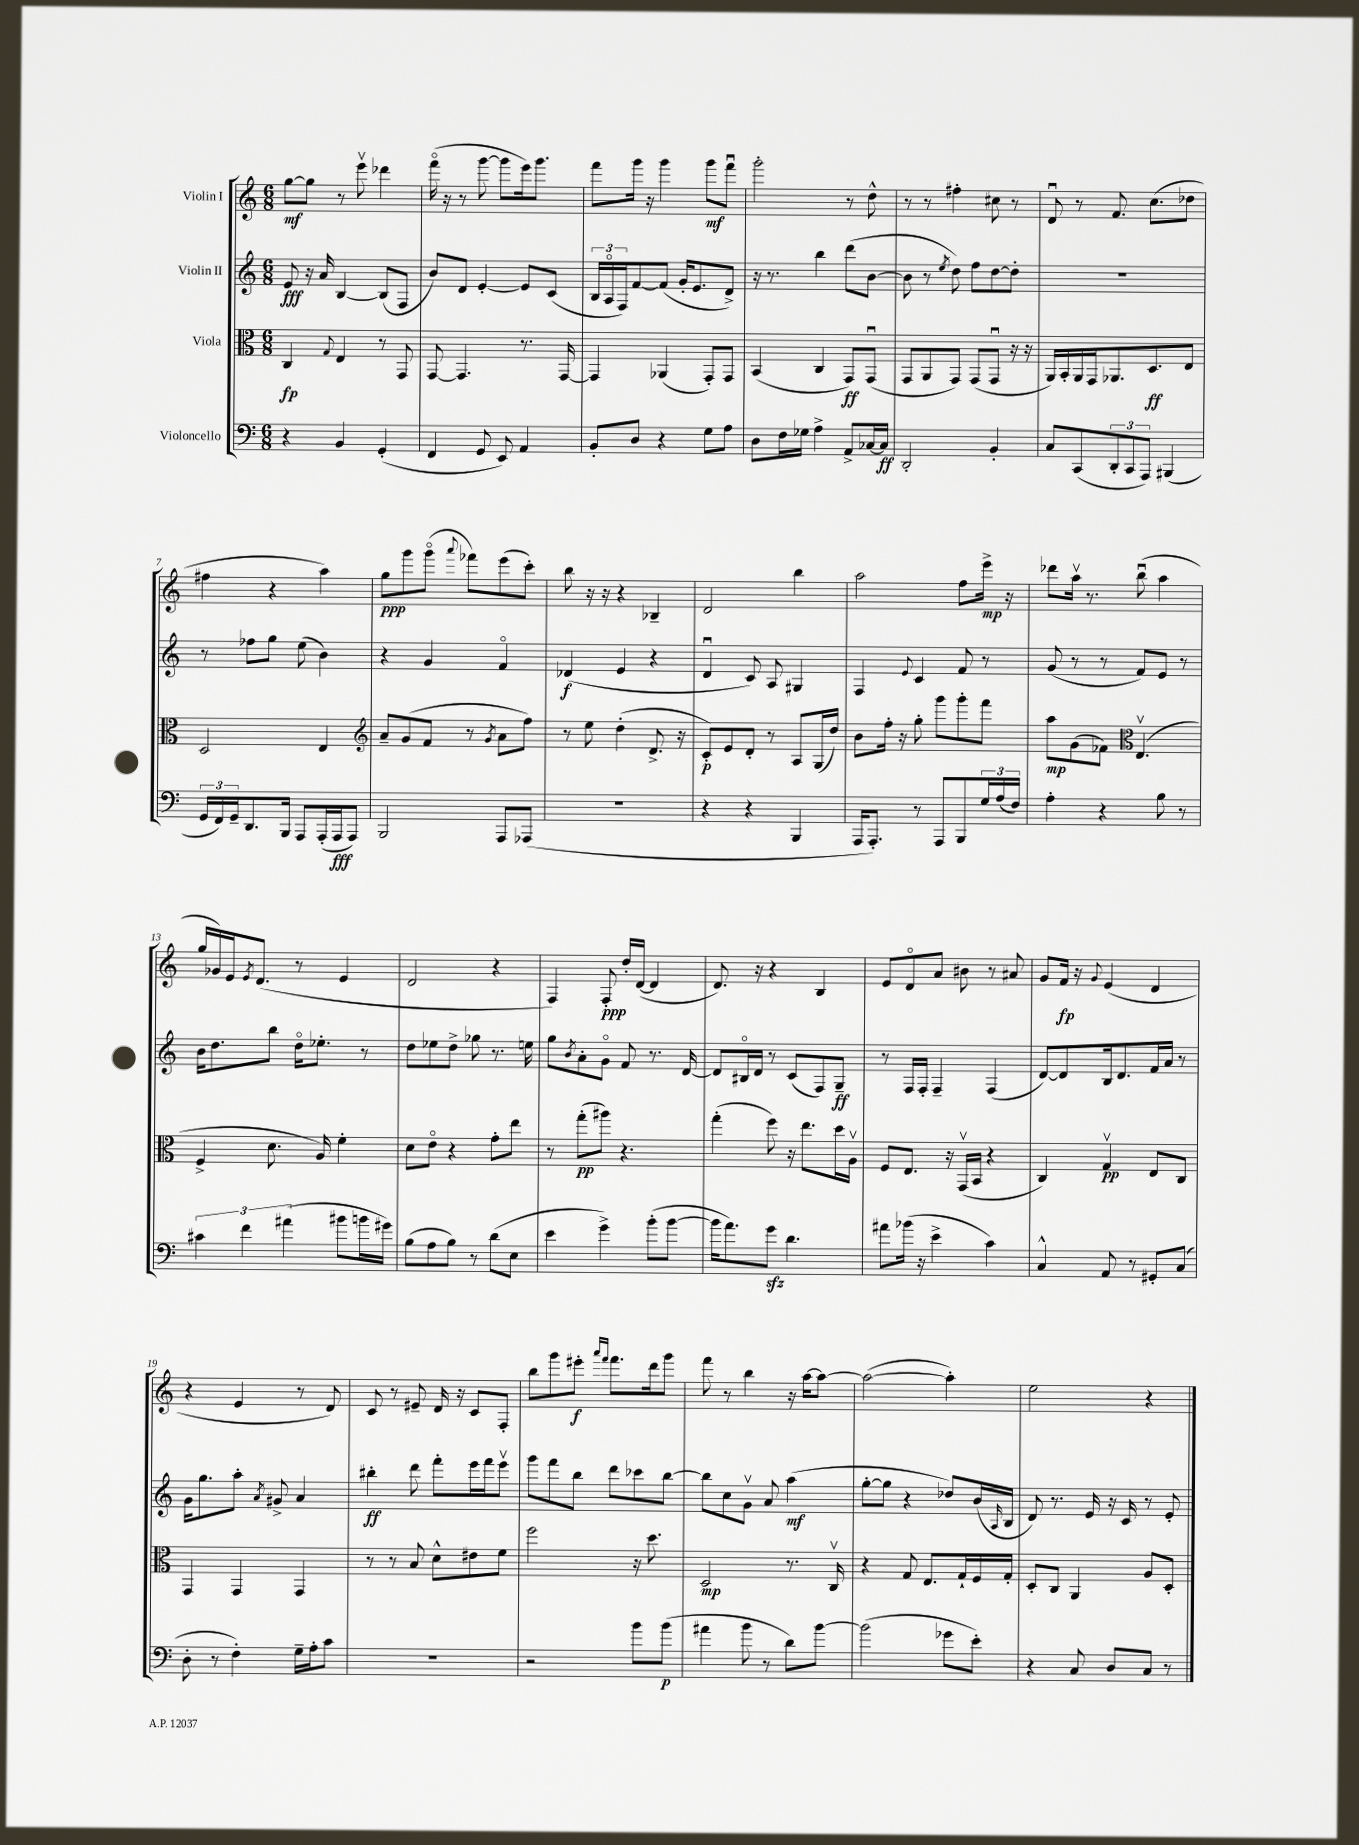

**kern	**kern	**kern	**kern
*staff4	*staff3	*staff2	*staff1
*clefF4	*clefC3	*clefG2	*clefG2
*k[]	*k[]	*k[]	*k[]
*M6/8	*M6/8	*M6/8	*M6/8
4r	4C	8e	[8gg
.	.	16r	8gg]
.	.	16a	.
.	8qqG	.	.
4BB	4E	[4B	8r
.	.	.	8eeev
(4GG'	8r	(8B]	4ddd-
.	8GG	8F	.
=	=	=	=
4FF	[8GG	8b)	(16fffo
.	.	.	16r
.	4.GG]	8d	8r
8GG	.	[4e'	[8ggg
8EE)	.	.	8ggg]
4AA	8.r	8e]	16eee)
.	.	.	8.ggg
.	.	(8c	.
.	[16GG	.	.
=	=	=	=
8BB'	4GG]	24B	8fff
.	.	24Ao	.
.	.	24F)	.
8D	.	[8f	16ggg
.	.	.	16r
4r	(4AA-	(8f]	4ggg
.	.	16g'	.
.	.	8.e	.
8G	8GG')	.	8ggg
8A	8GG	8d^)	8fffu
=	=	=	=
8D	(4BB	16r	2ggg'
.	.	8.r	.
16F	.	.	.
16G-	.	.	.
4A^	4C	4bb	.
8AA^	8GG)	(8ddd	8r
[16C-	(8GGu	[8b	8dd^^
16C-]	.	.	.
=	=	=	=
2DD'	8GG	8b]	8r
.	8AA	8r	8r
.	.	8qee	.
.	8GG)	8dd)	4ff#'
.	(8GG	8ff	.
4BB'	8GGu	[8dd	8cc#
.	16r	8dd']	8r
.	16r	.	.
=	=	=	=
8C	16AA)	2.r	8du
.	16BB'	.	.
(8CC	16AA	.	8r
.	16GG	.	.
12DD'	8.AA-	.	8.f
12CC	.	.	.
12AAA)	.	.	.
.	8.D	.	(8.cc
(4BBB#	.	.	.
.	8E	.	8dd-
=	=	=	=
24GG	2D	8r	4ff#
24FF)	.	.	.
24GG~	.	.	.
8.DD	.	8ff-	.
.	.	8gg	4r
16BBB	.	.	.
8AAA	.	(8ee	.
(16AAA'	4E	4b)	4aa)
16AAA	.	.	.
8AAA)	.	.	.
=	=	=	=
*	*clefG2	*	*
2BBB	8a~	4r	8gg
.	(8g	.	8ggg
.	8f	4g	(8gggo
.	.	.	8qqaaa
.	8r	.	8fff-)
.	8qg	.	.
8AAA	8a	4fo	(8eee
(8AAA-	8ff)	.	8ccc')
=	=	=	=
2.r	8r	(4d-	8bb
.	8ee	.	16r
.	.	.	16r
.	(4dd'	4e	4r
.	8.d^	4r	4B-~
.	16r	.	.
=	=	=	=
4r	8c')	4du	2d
.	8e	.	.
4r	8d'	8c)	.
.	8r	8A	.
4BBB	8A	4G#	4bb
.	(16G	.	.
.	16dd)	.	.
=	=	=	=
16AAA	8b	4F	2aa
8.AAA')	.	.	.
.	16ff'	.	.
.	16r	.	.
.	.	8qqe	.
8r	8gg'	4c	.
8AAA	8ggg	.	.
8BBB	8ggg'	8f	8ff
24G	8fff	8r	16eee^
(24A	.	.	.
.	.	.	16r
24F)	.	.	.
=	=	=	=
4A'	8aa	(8g	8ddd-
.	(8g	8r	16aav
.	.	.	8.r
4r	8f-)	8r	.
*	*clefC3	*	*
.	(4.Ev	8f)	(8bbu
8B	.	8e	4aa
8r	.	8r	.
=	=	=	=
6c#	4F^	16b	16gg
.	.	8.dd	16g-)
.	.	.	16e
6f	.	.	.
.	.	.	8qe
.	.	.	(8.d
.	8.d	8bb	.
(6a#	.	.	.
.	.	16ddo	8r
.	16A)	8.ee-'	.
8b#	4f'	.	4e
16b	.	8r	.
16g#)	.	.	.
=	=	=	=
(8B	8d	8dd	2d
8A	8eo	8ee-	.
8B)	4r	8dd^	.
8r	.	8gg-	.
(8d	8g'	8.r	4r
8E	8ee	.	.
.	.	16ee	.
=	=	=	=
4e	8r	8gg	4F)
.	.	8qb	.
.	(8gg'	8a'	.
4g^)	8aa#)	8go	8F'
.	4.r	8f	16dd'
.	.	.	([16d
(8b'	.	8.r	4d]
[8b	.	.	.
.	.	[16d	.
=	=	=	=
16b]	(4gg'	8d]	8.d)
8.a)	.	.	.
.	.	16B#o	.
.	.	16d	16r
8g	8ff)	8r	4r
4.d	16r	(8c	.
.	8.ee	.	.
.	.	8F)	4B
.	16dd	8G~	.
.	16Av	.	.
=	=	=	=
8a#	8F	8r	8e
(16b-	8.E	16F	8do
16r	.	16F'	.
4e^	.	4F~	8a
.	16r	.	.
.	(16GGv	.	8b#
.	16BB	.	.
4c)	4r	(4F	8r
.	.	.	8a#
=	=	=	=
4C^^	4C)	[8d)	8g
.	.	8d]	16f
.	.	.	16r
.	.	.	8qqg
8AA	4Gv	16B	(4e
.	.	8.d	.
8r	.	.	.
8GG#'	8E	16f	4d
.	.	16a	.
(8C	8C	8r	.
=	=	=	=
8D'	4GG	16g	4r
.	.	8.gg	.
8r	.	.	.
4F')	4GG	8aa'	4e
.	.	8qa	.
.	.	8g#^	.
16G~	4GG	4a	8r
16A'	.	.	.
8c	.	.	8d)
=	=	=	=
2.r	8r	4bb#'	8c
.	8r	.	8r
.	8B	8ddd	8e#~
.	8d^^	8fff'	16d
.	.	.	16r
.	8e#	16eee	8c
.	.	16fff	.
.	8f	8eeev	8F'
=	=	=	=
2r	2ff	8ggg	8bb
.	.	8fff	8ggg
.	.	8bb	8eee#'
.	.	.	16qqaaa
.	.	.	16qqfff
.	.	8ddd	8.fff
8b	16r	8ccc-	.
.	8.dd	.	16ddd
(8b	.	[8bb	8ggg
=	=	=	=
4a#	2D	8bb]	8fff
.	.	8cc	8r
8b	.	8gv	4bb
8r	.	8a	.
8d)	8.r	(4aa	16r
.	.	.	[16aa
[8b	.	.	8aa_
.	16Cv	.	.
=	=	=	=
(2b]	4r	[8gg'	(2aa_
.	.	8gg]	.
.	8G	4r	.
.	8.E	.	.
8g-	.	8dd-)	4aa'])
.	16G`	.	.
8e')	16F	(16b	.
.	.	16qqA	.
.	16G'	16B	.
=	=	=	=
4r	8D'	8d)	2ee
.	8C	8.r	.
8C	4AA	.	.
.	.	16e	.
8D	.	16r	.
.	.	16c	.
8C	8A	8r	4r
8r	8D'	8e'	.
==	==	==	==
*-	*-	*-	*-
